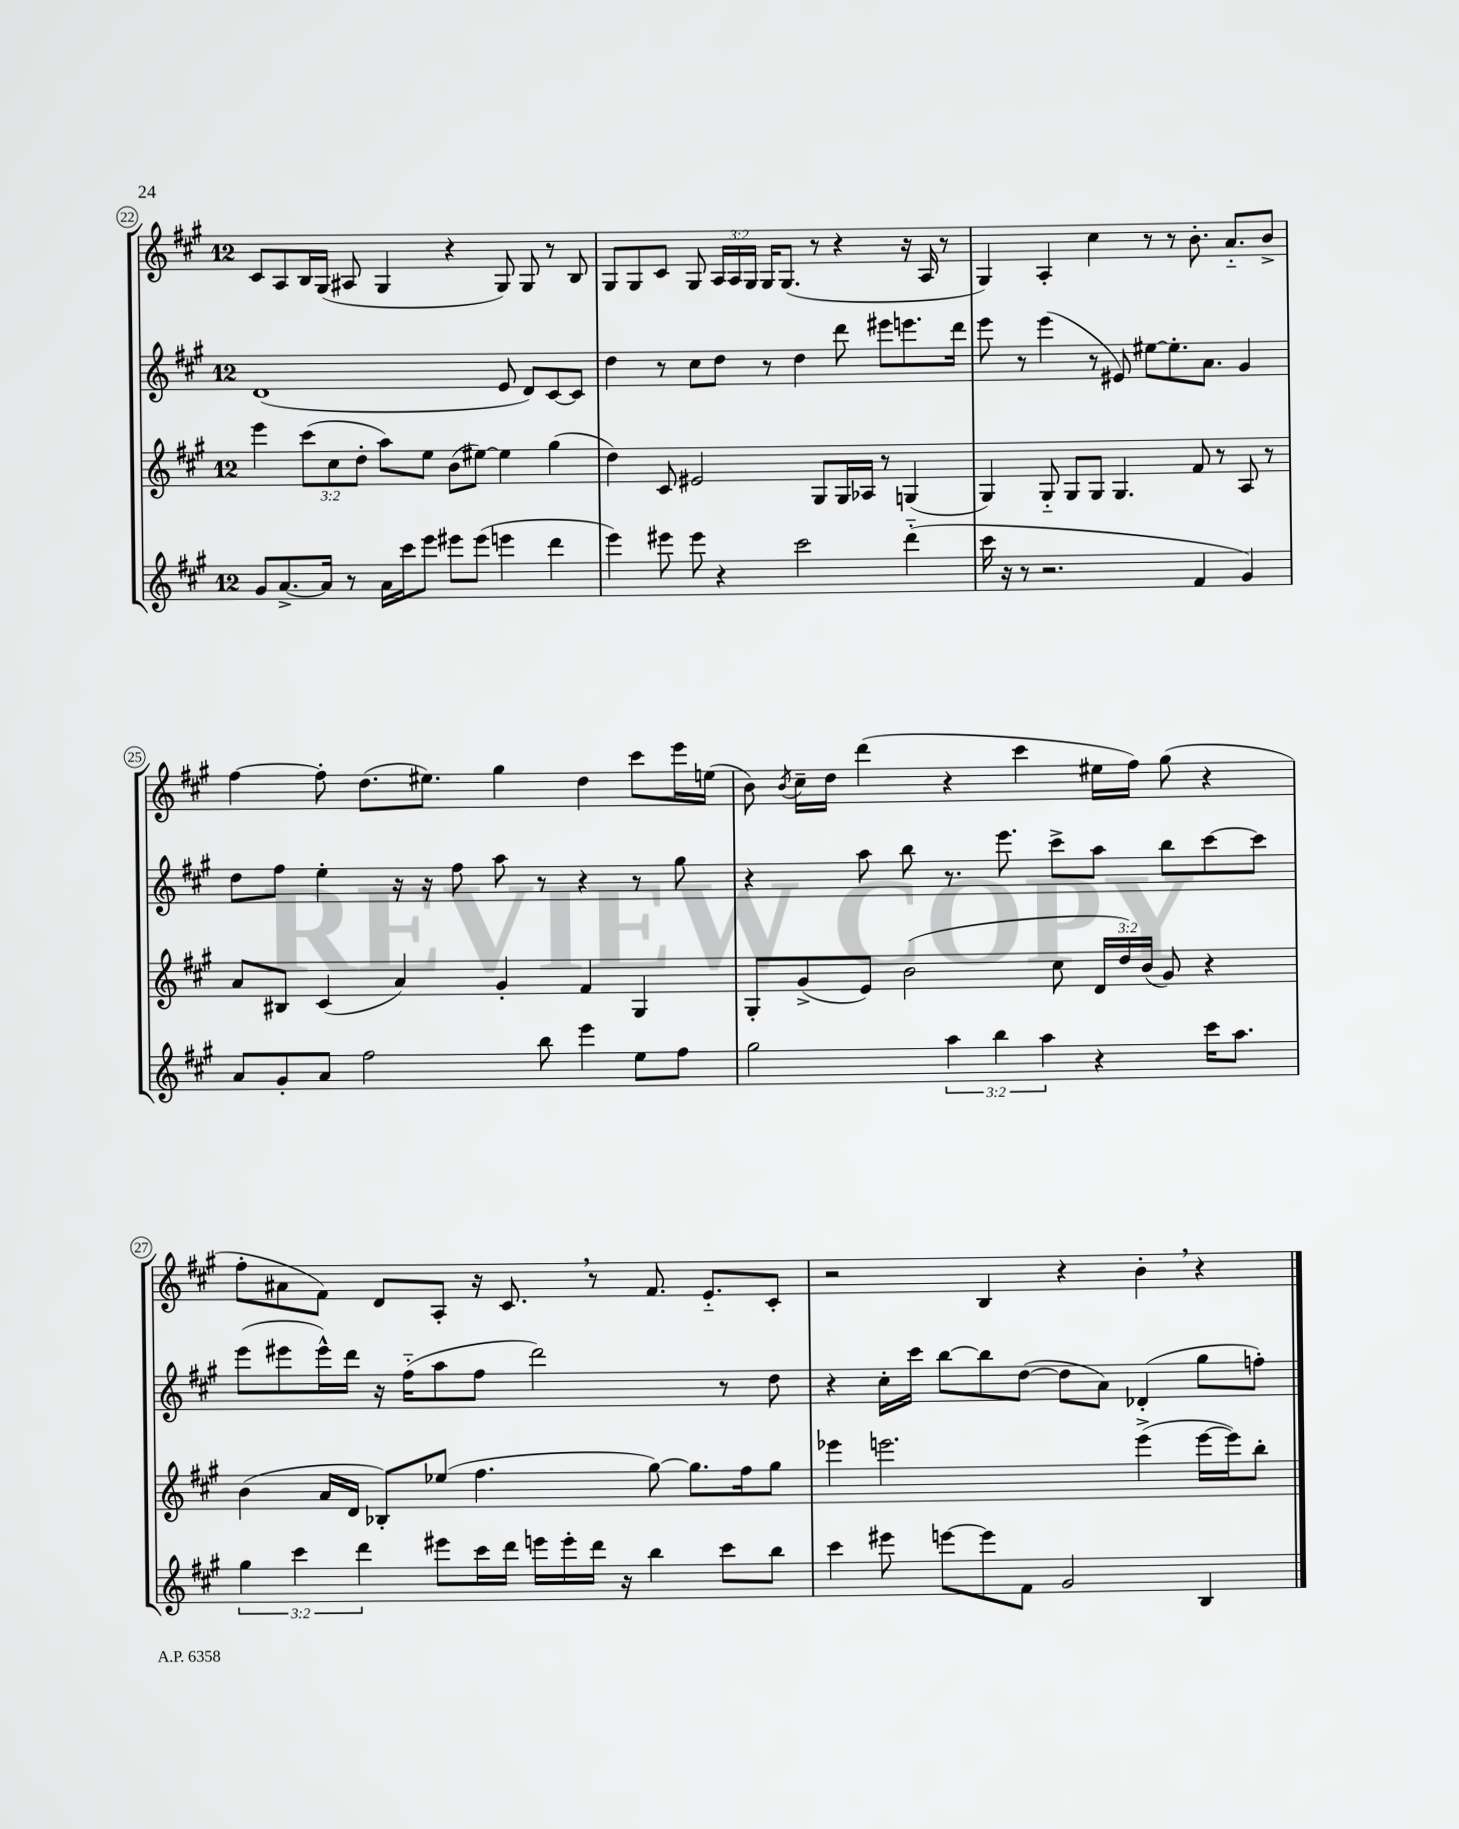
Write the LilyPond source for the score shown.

<<
\new StaffGroup <<
\new Staff = "s0" {
    \clef treble \key a \major \once \override Staff.TimeSignature.style = #'single-digit \time 12/8 \override Staff.TupletNumber.text = #tuplet-number::calc-fraction-text
    \autoBeamOff cis'8[ a8 b16 gis16]( ais8 gis4 r4 gis8) gis8 r8 b8 |
    gis8[ gis8 cis'8] gis8 \tuplet 3/2 { a16[ a16 gis16] } gis16[ gis8.]( r8 r4 r16 a16 r8 |
    gis4) a4-. cis''4 r8 r8 b'8.-. a'8.[-_ b'8]-> |
    fis''4~ fis''8-. d''8.[( eis''8.]) gis''4 d''4 cis'''8[ e'''16 e''16]( |
    b'8) \acciaccatura { b'8 } cis''16[-- d''16] d'''4( r4 cis'''4 eis''16[ fis''16]) gis''8( r4 |
    fis''8[-. ais'8 fis'8]) d'8[ a8]-. r16 cis'8. \breathe r8 fis'8. e'8.[-_ cis'8]-. |
    r2 b4 r4 b'4-. \breathe r4 \bar "|." |
}
\new Staff = "s1" {
    \clef treble \key a \major \once \override Staff.TimeSignature.style = #'single-digit \time 12/8
    \autoBeamOff d'1( e'8 d'8[) cis'8~ cis'8] |
    d''4 r8 cis''8[ d''8] r8 d''4 d'''8 eis'''8[ e'''8. d'''16] |
    e'''8 r8 e'''4( r8 eis'8) eis''8[~ eis''8.-. a'8.] gis'4 |
    d''8[ fis''8] e''4-. r16 r16 fis''8 a''8 r8 r4 r8 gis''8 |
    r4 a''8 b''8 r8. e'''8. cis'''8[-> a''8] b''8[ cis'''8~ cis'''8] |
    e'''8[( eis'''8 eis'''16-^) d'''16] r16 fis''16[-_( a''8 fis''8] d'''2) r8 d''8 |
    r4 cis''16[-. cis'''16] b''8[~ b''8 d''8]~( d''8[ a'8]) des'4-.( gis''8[ f''8]-.) \bar "|." |
}
\new Staff = "s2" {
    \clef treble \key a \major \once \override Staff.TimeSignature.style = #'single-digit \time 12/8 \override Staff.TupletNumber.text = #tuplet-number::calc-fraction-text
    \autoBeamOff e'''4 \tuplet 3/2 { cis'''8[( cis''8 d''8]-. } a''8[) e''8] b'8[( eis''8]~) eis''4 gis''4( |
    d''4) cis'8 eis'2 gis8[ gis16 aes16] r8 g4( |
    gis4) gis8-_ gis8[ gis8] gis4. fis'8 r8 a8 r8 |
    a'8[ bis8] cis'4( a'4) gis'4-. fis'4 gis4 |
    gis8[-. gis'8->( e'8]) b'2( cis''8 \tuplet 3/2 { d'16[ d''16) b'16]( } gis'8) r4 |
    b'4( a'16[ d'16] bes8[-.) ees''8]( fis''4. gis''8~) gis''8.[ fis''16 gis''8] |
    ees'''4 e'''2. e'''4->( e'''16[~ e'''16) b''8]-. \bar "|." |
}
\new Staff = "s3" {
    \clef treble \key a \major \once \override Staff.TimeSignature.style = #'single-digit \time 12/8 \override Staff.TupletNumber.text = #tuplet-number::calc-fraction-text
    \autoBeamOff gis'8[ a'8.~-> a'16] r8 a'16[ cis'''16 e'''8] eis'''8[ eis'''8]( e'''4 d'''4 |
    e'''4) eis'''8 eis'''8 r4 cis'''2 d'''4-_( |
    cis'''16 r16 r8 r2. fis'4 gis'4) |
    a'8[ gis'8-. a'8] fis''2 b''8 e'''4 e''8[ fis''8] |
    gis''2 \tuplet 3/2 { a''4 b''4 a''4 } r4 cis'''16[ a''8.] |
    \tuplet 3/2 { gis''4 cis'''4 d'''4 } eis'''8[ cis'''16 d'''16] e'''16[ e'''16-. d'''16] r16 b''4 cis'''8[ b''8] |
    cis'''4 eis'''8 e'''8[~ e'''8 fis'8] gis'2 b4 \bar "|." |
}
>>
>>
\layout { \context { \Score currentBarNumber = #22 \override BarNumber.stencil = #(make-stencil-circler 0.1 0.3 ly:text-interface::print) } }
